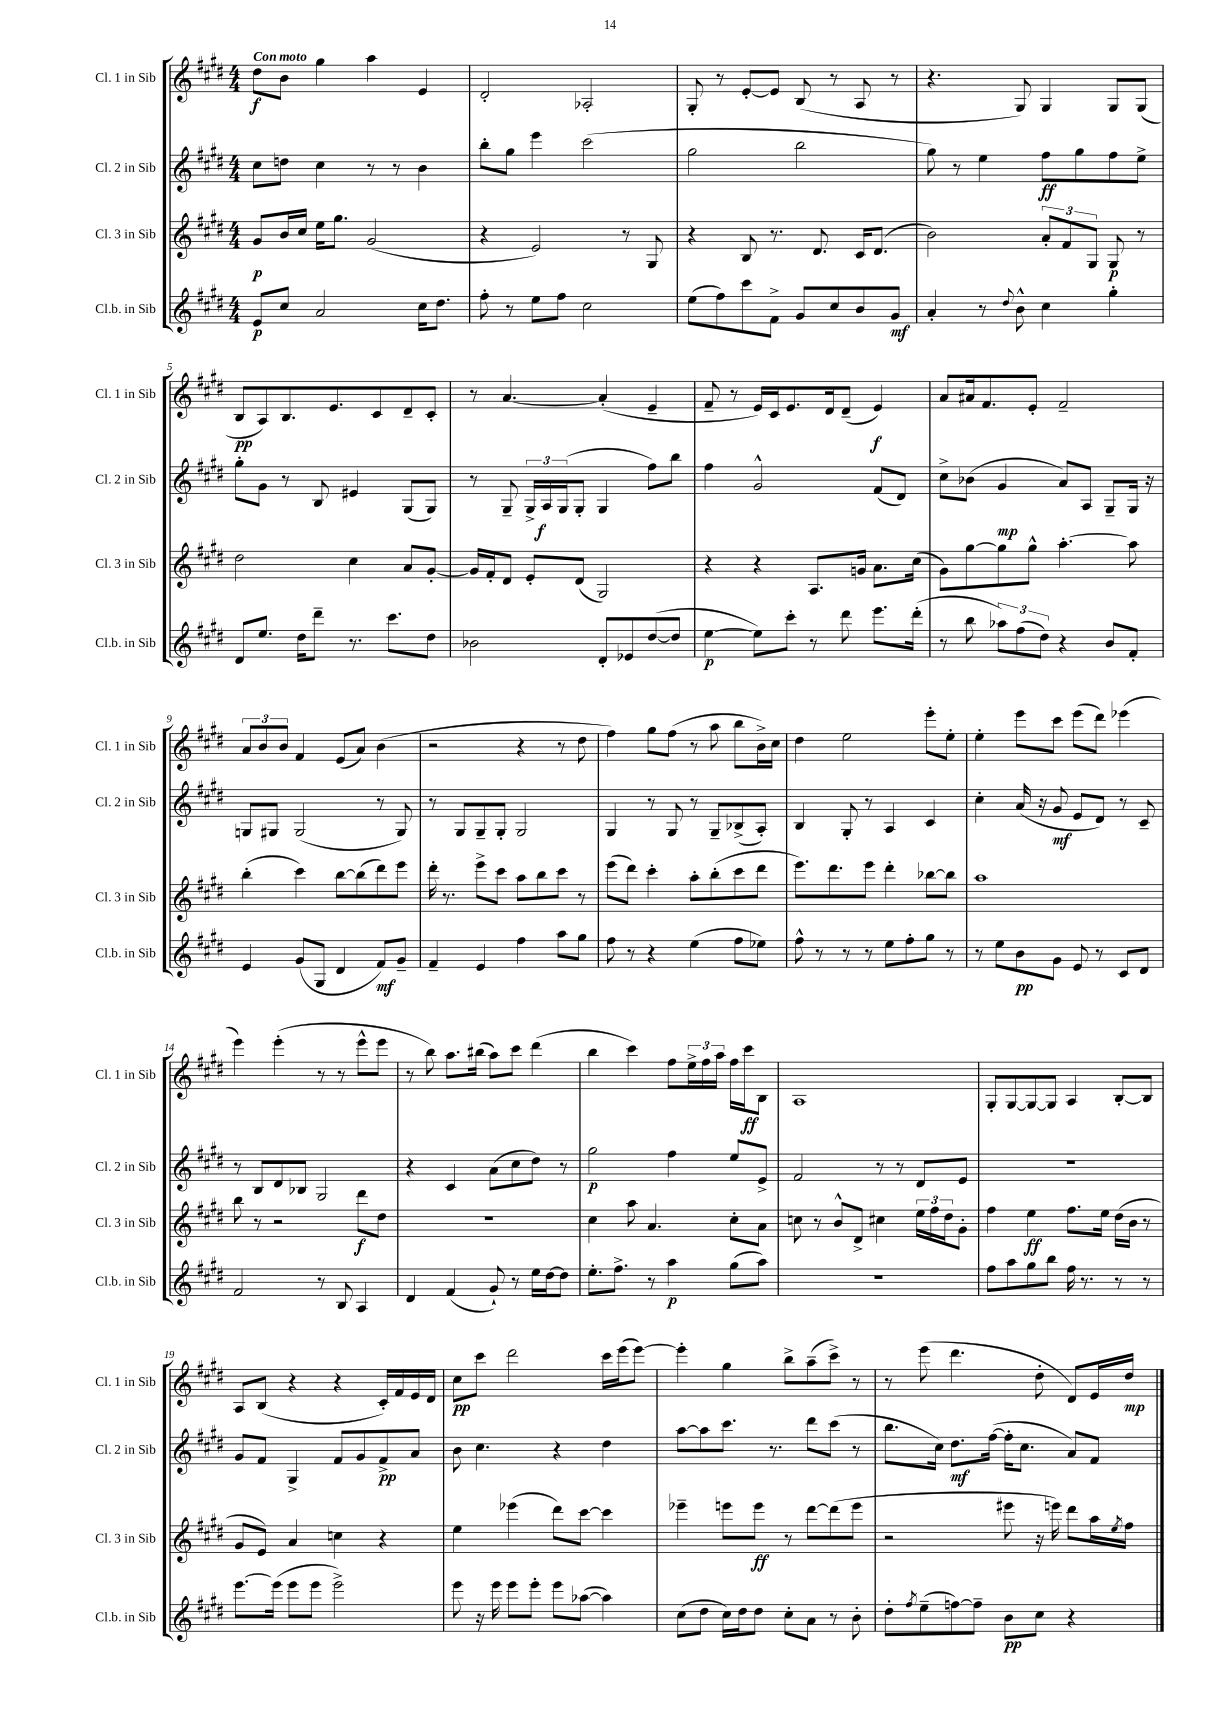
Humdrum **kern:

**kern	**dynam	**kern	**dynam	**kern	**dynam	**kern	**dynam
*part4	*part4	*part3	*part3	*part2	*part2	*part1	*part1
*staff4	*staff4	*staff3	*staff3	*staff2	*staff2	*staff1	*staff1
*I"Cl.b. in Sib	*	*I"Cl. 3 in Sib	*	*I"Cl. 2 in Sib	*	*I"Cl. 1 in Sib	*
*I'Cl.b. in Sib	*	*I'Cl. 3 in Sib	*	*I'Cl. 2 in Sib	*	*I'Cl. 1 in Sib	*
*clefG2	*	*clefG2	*	*clefG2	*	*clefG2	*
*k[f#c#g#d#]	*	*k[f#c#g#d#]	*	*k[f#c#g#d#]	*	*k[f#c#g#d#]	*
*M4/4	*	*M4/4	*	*M4/4	*	*M4/4	*
=1	=1	=1	=1	=1	=1	=1	=1
!	!	!	!	!	!	!LO:TX:a:B:t=Con moto	!
8e/L	p	8g#/L	p	8cc#\L	.	8dd#\L	f
8cc#/J	.	16b/L	.	8ddn\J	.	8b\J	.
.	.	16cc#/JJ	.	.	.	.	.
2a/	.	16ee\KL	.	4cc#\	.	4gg#\	.
.	.	8.gg#\J	.	.	.	.	.
.	.	(2g#/	.	8r	.	4aa\	.
.	.	.	.	8r	.	.	.
16cc#\KL	.	.	.	4b\	.	4e/	.
8.dd#\J	.	.	.	.	.	.	.
=2	=2	=2	=2	=2	=2	=2	=2
8ff#'\	.	4r	.	8bb'\L	.	2d#'/	.
8r	.	.	.	8gg#\J	.	.	.
8ee\L	.	2e/)	.	4eee\	.	.	.
8ff#\J	.	.	.	.	.	.	.
2cc#\	.	.	.	(2ccc#\	.	2A-X'/	.
.	.	8r	.	.	.	.	.
.	.	8G#/	.	.	.	.	.
=3	=3	=3	=3	=3	=3	=3	=3
(8ee\L	.	4r	.	2gg#\	.	8G#'/	.
8ff#\)	.	.	.	.	.	8r	.
8ccc#\	.	8B/	.	.	.	[8e'/L	.
8f#^\J	.	8.r	.	.	.	8e/J]	.
8g#/L	.	.	.	2bb\	.	(8B/	.
.	.	8.d#/	.	.	.	.	.
8cc#/	.	.	.	.	.	8r	.
8b/	.	16c#/KL	.	.	.	8A/	.
.	.	(8.d#/J	.	.	.	.	.
8g#/J	mf	.	.	.	.	8r	.
=4	=4	=4	=4	=4	=4	=4	=4
4a'/	.	2b\)	.	8gg#\)	.	4.r	.
.	.	.	.	8r	.	.	.
8r	.	.	.	4ee\	.	.	.
8qqdd#/	.	.	.	.	.	.	.
8b^^\	.	.	.	.	.	8G#/)	.
4cc#\	.	12a'/L	.	8ff#\L	ff	4G#/	.
.	.	12f#/	.	.	.	.	.
.	.	.	.	8gg#\	.	.	.
.	.	12G#/J	.	.	.	.	.
4gg#'\	.	8G#/	p	8ff#\	.	8G#/L	.
.	.	8r	.	8ee^\J	.	(8G#/J	.
!!LO:LB:g=z
=5	=5	=5	=5	=5	=5	=5	=5
8d#/L	.	2dd#\	.	8gg#'\L	.	8B/L	pp
8.ee/J	.	.	.	8g#\J	.	8A/)	.
.	.	.	.	8r	.	8.B/	.
16dd#\KL	.	.	.	.	.	.	.
8ddd#~\J	.	.	.	8B/	.	.	.
.	.	.	.	.	.	8.e/	.
8.r	.	4cc#\	.	4e#X/	.	.	.
.	.	.	.	.	.	8c#/	.
8.ccc#\L	.	.	.	.	.	.	.
.	.	8a/L	.	(8G#/L	.	8d#~/	.
8dd#\J	.	[8g#'/J	.	8G#/J)	.	8c#'/J	.
=6	=6	=6	=6	=6	=6	=6	=6
2b-X\	.	16g#/LL]	.	8r	.	8r	.
.	.	16f#'/J	.	.	.	.	.
.	.	8d#/J	.	8G#~/	.	[4.a/	.
.	.	8e'/L	.	24G#^/LL	.	.	.
.	.	.	.	24A/	f	.	.
.	.	.	.	(24G#/J	.	.	.
.	.	(8d#/J	.	8G#'/J	.	.	.
8d#'/L	.	2G#/)	.	4G#/	.	(4a'/]	.
8e-X/	.	.	.	.	.	.	.
([8dd#/	.	.	.	8ff#\L)	.	4e~/	.
8dd#/J]	.	.	.	8bb\J	.	.	.
=7	=7	=7	=7	=7	=7	=7	=7
[4ee\	p	4r	.	4ff#\	.	8f#~/	.
.	.	.	.	.	.	8r	.
8ee\L])	.	4r	.	2g#^^/	.	16e/LL)	.
.	.	.	.	.	.	16c#/J	.
8ccc#'\J	.	.	.	.	.	8.e/	.
8r	.	8.A/L	.	.	.	.	.
.	.	.	.	.	.	16d#/k	.
8ddd#\	.	.	.	.	.	(8d#~/J	.
.	.	16gn/Jk	.	.	.	.	.
8.eee\L	.	8.a\L	.	(8f#/L	.	4e/)	f
.	.	.	.	8d#/J)	.	.	.
(16ddd#'\Jk	.	(16cc#\Jk	.	.	.	.	.
=8	=8	=8	=8	=8	=8	=8	=8
8r	.	8g#\L)	.	8cc#^\L	.	8a/L	.
8bb\	.	[8gg#\	.	(8b-X\J	.	16a#X/k	.
.	.	.	.	.	.	8.f#/	.
12aa-X\L)	.	8gg#\]	.	4g#/	mp	.	.
(12ff#\	.	.	.	.	.	.	.
.	.	8gg#^^\J	.	.	.	8e'/J	.
12dd#\J)	.	.	.	.	.	.	.
4r	.	[4.aa'\	.	8a/L)	.	2f#~/	.
.	.	.	.	8A/J	.	.	.
8b/L	.	.	.	8G#~/L	.	.	.
8f#'/J	.	8aa\]	.	16G#/Jk	.	.	.
.	.	.	.	16r	.	.	.
!!LO:LB:g=z
=9	=9	=9	=9	=9	=9	=9	=9
4e/	.	(4bb'\	.	8Gn/L	.	12a/L	.
.	.	.	.	.	.	12b/	.
.	.	.	.	8G#X/J	.	.	.
.	.	.	.	.	.	12b/J	.
(8g#/L	.	4ccc#\)	.	(2G#/	.	4f#/	.
8G#/J	.	.	.	.	.	.	.
4d#/	.	[8bb\L	.	.	.	(8e/L	.
.	.	(8bb\]	.	.	.	8a/J)	.
8f#/L)	mf	8ddd#\)	.	8r	.	(4b\	.
8g#~/J	.	8eee\J	.	8G#/)	.	.	.
=10	=10	=10	=10	=10	=10	=10	=10
4f#~/	.	16ddd#'\	.	8r	.	2r	.
.	.	8.r	.	.	.	.	.
.	.	.	.	8G#/L	.	.	.
4e/	.	8eee^\L	.	8G#~/	.	.	.
.	.	8ccc#\J	.	8G#'/J	.	.	.
4ff#\	.	8aa\L	.	2G#/	.	4r	.
.	.	8bb\	.	.	.	.	.
8aa\L	.	8ccc#\J	.	.	.	8r	.
8gg#\J	.	8r	.	.	.	8dd#\	.
=11	=11	=11	=11	=11	=11	=11	=11
8ff#\	.	(8eee\L	.	4G#/	.	4ff#\)	.
8r	.	8ddd#\J)	.	.	.	.	.
4r	.	4ccc#'\	.	8r	.	8gg#\L	.
.	.	.	.	8G#/	.	(8ff#\J	.
(4ee\	.	8aa'\L	.	8r	.	8r	.
.	.	(8bb'\	.	8G#~/L	.	8aa\	.
8ff#\L	.	8ccc#\	.	(8B-X^/	.	8bb\L	.
8ee-X\J)	.	8ddd#\J	.	8A'/J)	.	16b^\L)	.
.	.	.	.	.	.	16cc#\JJ	.
=12	=12	=12	=12	=12	=12	=12	=12
8ff#^^\	.	8.eee\L)	.	4B/	.	4dd#\	.
8r	.	.	.	.	.	.	.
.	.	8.ddd#\	.	.	.	.	.
8r	.	.	.	8G#'/	.	2ee\	.
8r	.	8eee\J	.	8r	.	.	.
8ee\L	.	4ddd#'\	.	4A/	.	.	.
8ff#'\	.	.	.	.	.	.	.
8gg#\J	.	[8bb-X\L	.	4c#/	.	8eee'\L	.
8r	.	8bb-\J]	.	.	.	8ee'\J	.
=13	=13	=13	=13	=13	=13	=13	=13
8r	.	1aa	.	4cc#'\	.	4ee'\	.
8ee\L	.	.	.	.	.	.	.
8b\	pp	.	.	(16a/	.	8eee\L	.
.	.	.	.	16r	.	.	.
8g#\J	.	.	.	8g#/	mf	8ccc#\J	.
8e/	.	.	.	8e/L	.	(8eee\L	.
8r	.	.	.	8d#/J)	.	8ddd#\J)	.
8c#/L	.	.	.	8r	.	(4eee-X\	.
8d#/J	.	.	.	8c#~/	.	.	.
!!LO:LB:g=z
=14	=14	=14	=14	=14	=14	=14	=14
2f#/	.	8bb\	.	8r	.	4eee\)	.
.	.	8r	.	8B/L	.	.	.
.	.	2r	.	8d#/	.	(4eee'\	.
.	.	.	.	8B-X/J	.	.	.
8r	.	.	.	2G#/	.	8r	.
8B/	.	.	.	.	.	8r	.
4A/	.	8ddd#\L	f	.	.	8eee^^\L	.
.	.	8dd#\J	.	.	.	8eee\J	.
=15	=15	=15	=15	=15	=15	=15	=15
4d#/	.	1r	.	4r	.	8r	.
.	.	.	.	.	.	8bb\)	.
(4f#/	.	.	.	4c#/	.	8.aa\L	.
.	.	.	.	.	.	(16bb#X\Jk	.
8g#`/)	.	.	.	(8a\L	.	8aa\L)	.
8r	.	.	.	8cc#\	.	8ccc#\J	.
16ee\LL	.	.	.	8dd#\J)	.	(4ddd#\	.
[16dd#\J	.	.	.	.	.	.	.
8dd#\J]	.	.	.	8r	.	.	.
=16	=16	=16	=16	=16	=16	=16	=16
8.ee'\L	.	4cc#\	.	2gg#\	p	4bb\	.
8.ff#^\J	.	.	.	.	.	.	.
.	.	8aa\	.	.	.	4ccc#\)	.
8r	.	4.a/	.	.	.	.	.
4aa\	p	.	.	4ff#\	.	8ff#\L	.
.	.	.	.	.	.	24ee^\L	.
.	.	.	.	.	.	24ff#\	.
.	.	.	.	.	.	24aa\JJ	.
(8gg#\L	.	8cc#'\L	.	8ee/L	.	16ff#\LL	.
.	.	.	.	.	.	16ccc#\J	ff
8aa\J)	.	8a\J	.	8e^/J	.	8B\J	.
=17	=17	=17	=17	=17	=17	=17	=17
1r	.	8ccn\	.	2f#/	.	1A	.
.	.	8r	.	.	.	.	.
.	.	8b^^/L	.	.	.	.	.
.	.	8d#^/J	.	.	.	.	.
.	.	4cc#X\	.	8r	.	.	.
.	.	.	.	8r	.	.	.
.	.	24ee\LL	.	8d#/L	.	.	.
.	.	24ff#\	.	.	.	.	.
.	.	24dd#\J	.	.	.	.	.
.	.	8g#'\J	.	8e/J	.	.	.
=18	=18	=18	=18	=18	=18	=18	=18
8ff#\L	.	4ff#\	.	1r	.	8G#'/L	.
8aa\	.	.	.	.	.	[8G#/	.
8gg#\	.	4ee\	ff	.	.	8G#/_	.
8bb\J	.	.	.	.	.	8G#/J]	.
16ff#\	.	8.ff#\L	.	.	.	4A/	.
8.r	.	.	.	.	.	.	.
.	.	16ee\Jk	.	.	.	.	.
8r	.	(16dd#\LL	.	.	.	[8B'/L	.
.	.	16b\JJ	.	.	.	.	.
8r	.	8r	.	.	.	8B/J]	.
!!LO:LB:g=z
=19	=19	=19	=19	=19	=19	=19	=19
[8.eee\L	.	8g#/L	.	8g#/L	.	8A/L	.
.	.	8e/J)	.	8f#/J	.	(8B/J	.
(16eee\Jk]	.	.	.	.	.	.	.
8eee\L	.	4a/	.	4G#^/	.	4r	.
8eee\J	.	.	.	.	.	.	.
2eee^\)	.	4ccn\	.	8f#/L	.	4r	.
.	.	.	.	8g#/	.	.	.
.	.	4r	.	8f#^/	pp	16c#'/LL)	.
.	.	.	.	.	.	16f#/	.
.	.	.	.	8a/J	.	16e/	.
.	.	.	.	.	.	16d#/JJ	.
=20	=20	=20	=20	=20	=20	=20	=20
8eee\	.	4ee\	.	8b\	.	8cc#\L	pp
16r	.	.	.	4.cc#\	.	8ccc#\J	.
16eee\	.	.	.	.	.	.	.
8eee\L	.	(4eee-X\	.	.	.	2ddd#\	.
8eee'\J	.	.	.	.	.	.	.
8eee\L	.	8ddd#\L)	.	4r	.	.	.
([8aa-X\J	.	[8ccc#\J	.	.	.	.	.
4aa-\])	.	4ccc#\]	.	4dd#\	.	16ccc#\LL	.
.	.	.	.	.	.	(16eee\J	.
.	.	.	.	.	.	[8eee\J)	.
=21	=21	=21	=21	=21	=21	=21	=21
(8cc#\L	.	4eee-X~\	.	[8aa\L	.	4eee'\]	.
8dd#\J	.	.	.	8aa\]	.	.	.
16cc#\LL)	.	8eeen\L	.	8.ccc#\J	.	4gg#\	.
16dd#\J	.	.	.	.	.	.	.
8dd#\J	.	8eee\J	ff	.	.	.	.
.	.	.	.	8.r	.	.	.
8cc#'\L	.	8r	.	.	.	8bb^\L	.
8a\J	.	[8ddd#\L	.	8ddd#\L	.	(8aa~\	.
8r	.	(8ddd#\]	.	(8ccc#\J	.	8ccc#^\J)	.
8b'\	.	8eee\J	.	8r	.	8r	.
=22	=22	=22	=22	=22	=22	=22	=22
8dd#'\L	.	2r	.	8.bb\L	.	8r	.
8qff#/	.	.	.	.	.	.	.
(8ee~\	.	.	.	.	.	(8eee\	.
.	.	.	.	16cc#\Jk)	.	.	.
[8ffn\)	.	.	.	8.dd#\L	mf	4.ddd#\	.
8ff~\J]	.	.	.	.	.	.	.
.	.	.	.	([16ff#\Jk	.	.	.
8b\L	pp	8eee#X\	.	16ff#'\KL]	.	.	.
.	.	.	.	8.cc#\J	.	.	.
8cc#\J	.	16r	.	.	.	8dd#'\	.
.	.	16eeen\)	.	.	.	.	.
4r	.	8ddd#\L	.	8a/L)	.	8d#/L)	.
.	.	16aa\L	.	8f#/J	.	16e/L	.
.	.	8qee/	.	.	.	.	.
.	.	16ff#\JJ	.	.	.	16dd#/JJ	mp
==	==	==	==	==	==	==	==
*-	*-	*-	*-	*-	*-	*-	*-
